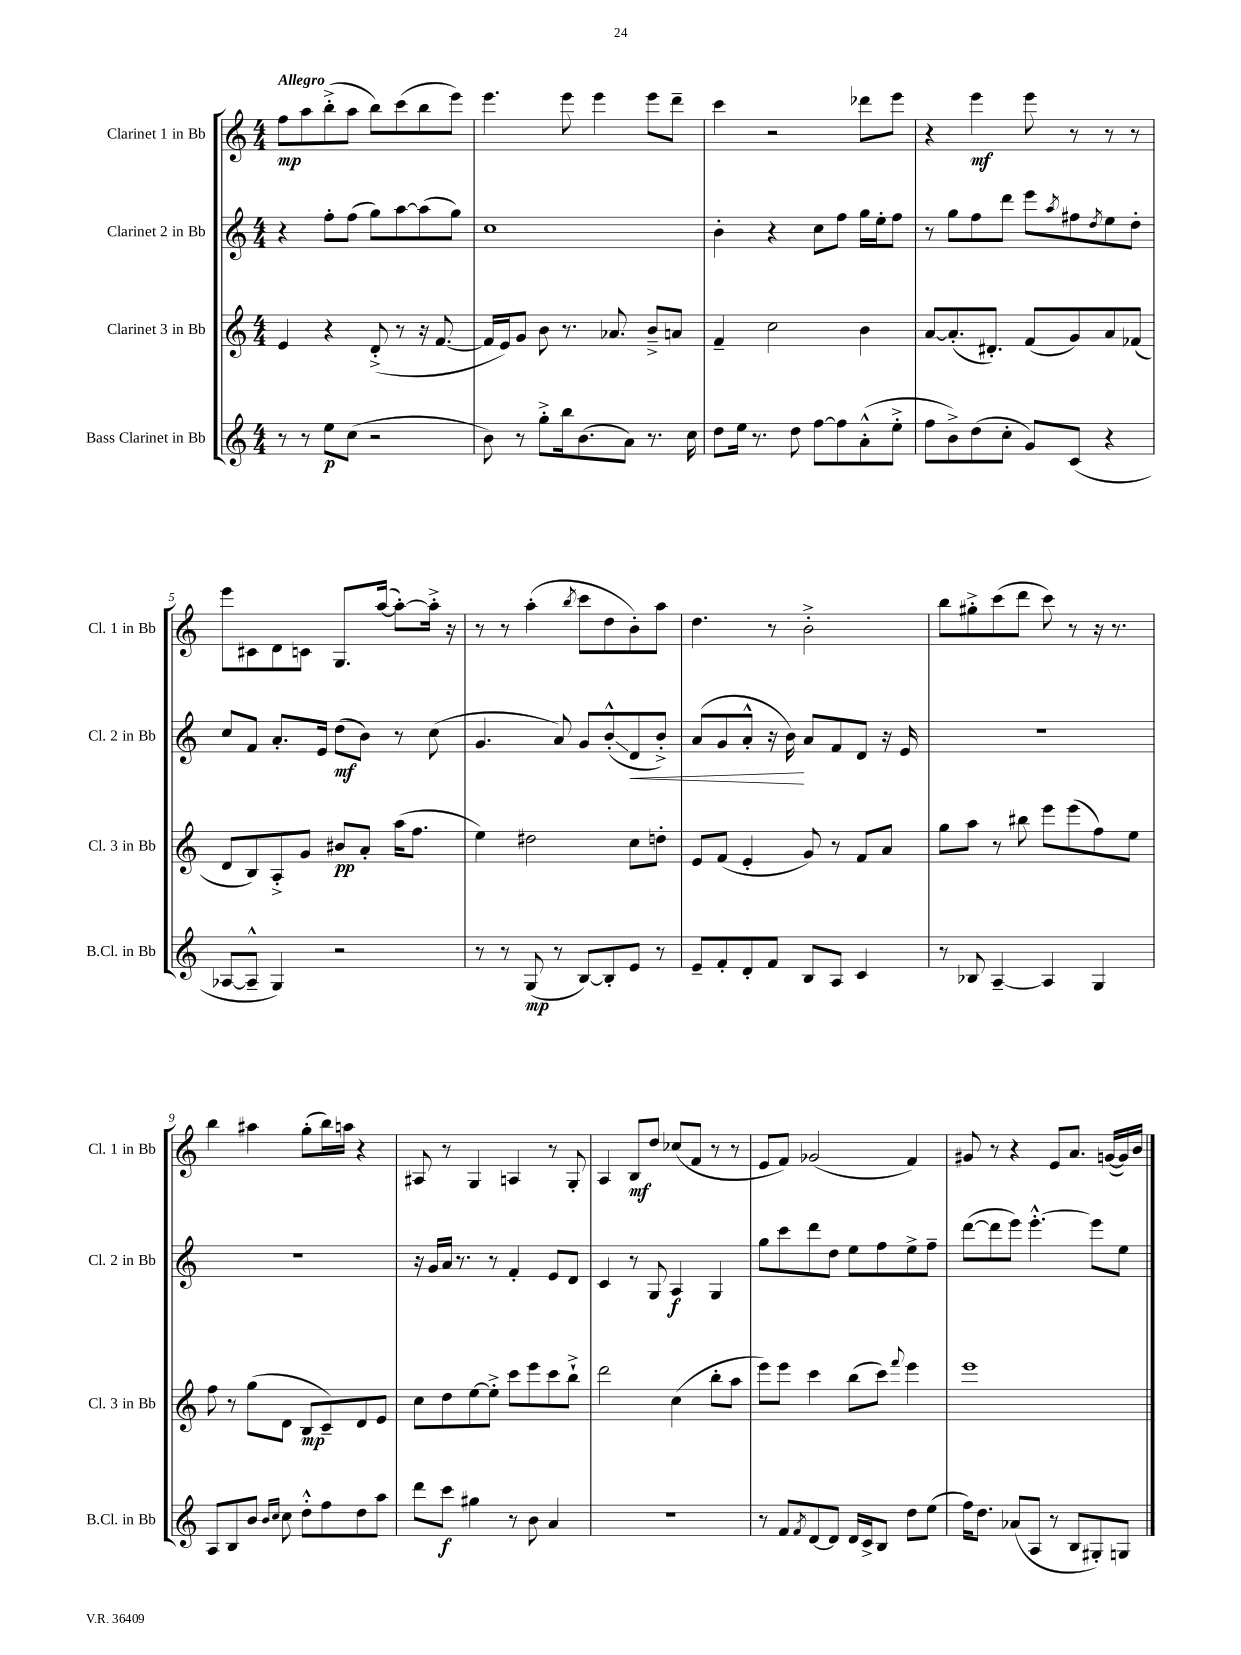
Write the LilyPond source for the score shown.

<<
\new StaffGroup <<
\new Staff = "s0" \with { instrumentName = "Clarinet 1 in Bb" shortInstrumentName = "Cl. 1 in Bb" } {
    \clef treble \key c \major \numericTimeSignature \time 4/4 \tempo "Allegro"
    f''8\mp a''8 b''8-.->( a''8 b''8) c'''8( b''8 e'''8) |
    e'''4. e'''8 e'''4 e'''8 d'''8-- |
    c'''4 r2 des'''8 e'''8 |
    r4 e'''4\mf e'''8 r8 r8 r8 |
    e'''8 cis'8 d'8 c'8 g8. a''16~( a''8~-.) a''16-.-> r16 |
    r8 r8 a''4-.( \acciaccatura { b''8 } c'''8 d''8 b'8-.) a''8 |
    d''4. r8 b'2-.-> |
    b''8 gis''8-.-> c'''8( d'''8 c'''8) r8 r16 r8. |
    b''4 ais''4 g''8-.( b''16) a''16 r4 |
    ais8 r8 g4 a4 r8 g8-. |
    a4 b8\mf d''8 ces''8( f'8 r8 r8 |
    e'8 f'8) ges'2( f'4) |
    gis'8 r8 r4 e'8 a'8. g'16~( g'16) b'16 \bar "|." |
}
\new Staff = "s1" \with { instrumentName = "Clarinet 2 in Bb" shortInstrumentName = "Cl. 2 in Bb" } {
    \clef treble \key c \major \numericTimeSignature \time 4/4
    r4 f''8-. f''8( g''8) a''8~ a''8( g''8) |
    c''1 |
    b'4-. r4 c''8 f''8 g''16 e''16-. f''8 |
    r8 g''8 f''8 d'''8 e'''8 \acciaccatura { a''8 } fis''8 \acciaccatura { d''8 } e''8 d''8-. |
    c''8 f'8 a'8.-. e'16 d''8\mf( b'8) r8 c''8( |
    g'4. a'8) g'8 b'8-.-^\glissando( d'8\< b'8-.->) |
    a'8( g'8 a'8-.-^ r16 b'16\!) a'8 f'8 d'8 r16 e'16 |
    R1 |
    R1 |
    r16 g'16 a'16 r8. r8 f'4-. e'8 d'8 |
    c'4 r8 g8 a4\f g4 |
    g''8 c'''8 d'''8 d''8 e''8 f''8 e''8-> f''8-- |
    d'''8~( d'''8 e'''8) e'''4.~-.-^ e'''8 e''8 \bar "|." |
}
\new Staff = "s2" \with { instrumentName = "Clarinet 3 in Bb" shortInstrumentName = "Cl. 3 in Bb" } {
    \clef treble \key c \major \numericTimeSignature \time 4/4
    e'4 r4 d'8-.->( r8 r16 f'8.~ |
    f'16 e'16) g'8 b'8 r8. aes'8. b'8---> a'8 |
    f'4-- c''2 b'4 |
    a'8~ a'8.-.( dis'8.-.) f'8( g'8) a'8 fes'8( |
    d'8 b8) a8-.-> g'8 bis'8\pp a'8-. a''16( f''8. |
    e''4) dis''2 c''8 d''8-. |
    e'8 f'8( e'4-. g'8) r8 f'8 a'8 |
    g''8 a''8 r8 bis''8 e'''8 e'''8( f''8) e''8 |
    f''8 r8 g''8( d'8 b8\mp c'8--) d'8 e'8 |
    c''8 d''8 e''8~ e''8-.-> c'''8 e'''8 c'''8 b''8-!-> |
    d'''2 c''4( b''8-. a''8 |
    e'''8) e'''8 c'''4 b''8( c'''8) \appoggiatura { f'''8 } e'''4 |
    e'''1 \bar "|." |
}
\new Staff = "s3" \with { instrumentName = "Bass Clarinet in Bb" shortInstrumentName = "B.Cl. in Bb" } {
    \clef treble \key c \major \numericTimeSignature \time 4/4
    r8 r8 e''8\p c''8( r2 |
    b'8) r8 g''8-.-> b''16 b'8.( a'8) r8. c''16 |
    d''8 e''16 r8. d''8 f''8~ f''8 a'8-.-^( e''8-.-> |
    f''8 b'8->) d''8( c''8-. g'8) c'8( r4 |
    aes8~ aes8---^ g4) r2 |
    r8 r8 g8\mp( r8 b8~) b8-. e'8 r8 |
    e'8-- f'8-. d'8-. f'8 b8 a8 c'4 |
    r8 bes8 a4~-- a4 g4 |
    a8 b8 b'8 \grace { b'16 c''16 } c''8 d''8-.-^ f''8 d''8 a''8 |
    d'''8 c'''8\f gis''4 r8 b'8 a'4 |
    R1 |
    r8 f'8 \acciaccatura { f'8 } d'8~ d'8 d'16 c'16-> b8 d''8 e''8( |
    f''16) d''8. aes'8( a8 r8 b8 gis8-.) g8 \bar "|." |
}
>>
>>
